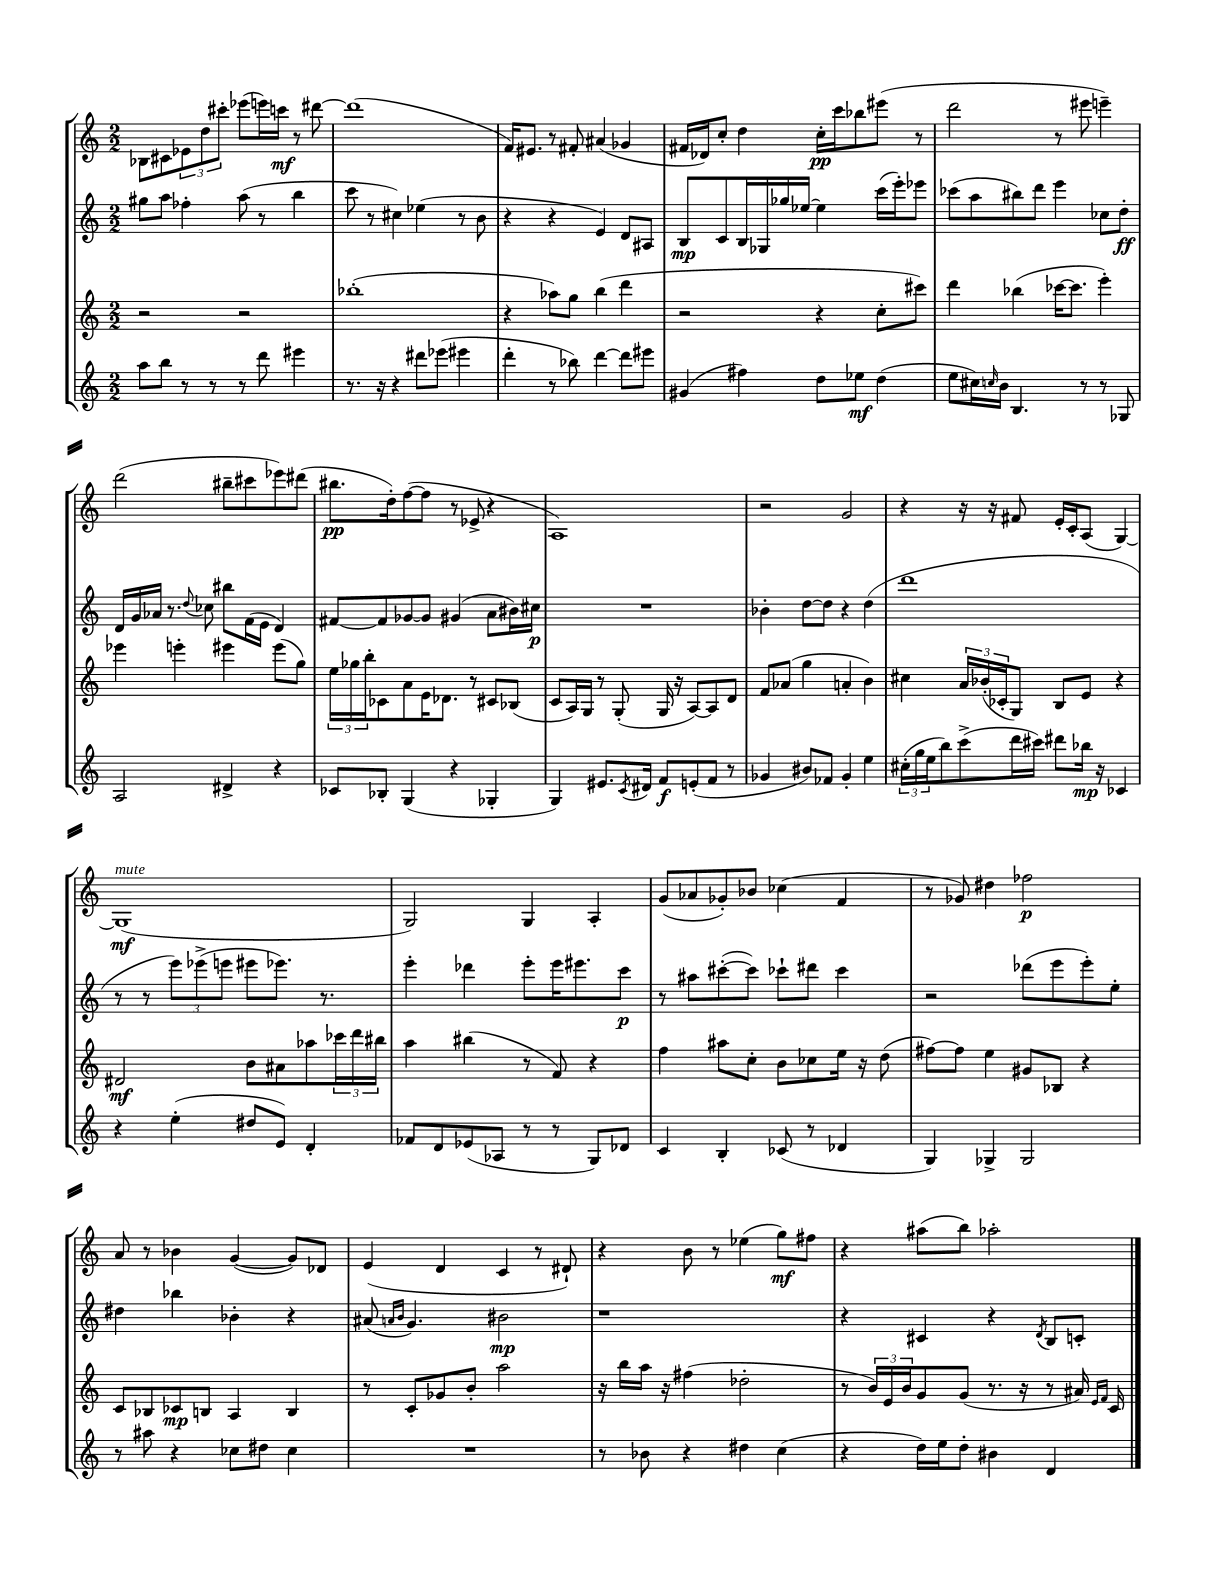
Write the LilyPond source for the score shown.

<<
\new StaffGroup <<
\new Staff = "s0" {
    \clef treble \key c \major \numericTimeSignature \time 2/2
    bes8 cis'8 \tuplet 3/2 { ees'8 d''8 cis'''8-. } ees'''8( e'''16) c'''16\mf r8 dis'''8~ |
    dis'''1( |
    f'16) eis'8. r8 fis'8-. ais'4( ges'4 |
    fis'16 des'16) c''8-. d''4 c''16-.\pp c'''16 bes''8 eis'''8( r8 |
    d'''2 r8 eis'''8 e'''4--) |
    d'''2( bis''8-- cis'''8 ees'''8) dis'''8( |
    bis''8.\pp d''16-.) f''8~( f''8 r8 ees'8-> r4 |
    a1) |
    r2 g'2 |
    r4 r16 r16 fis'8 e'16-. c'16-. a8( g4~) |
    g1\mf^\markup { \italic "mute" }( |
    g2) g4 a4-. |
    g'8( aes'8 ges'8-.) bes'8 ces''4( f'4 |
    r8 ges'8) dis''4 fes''2\p |
    a'8 r8 bes'4 g'4~( g'8) des'8 |
    e'4( d'4 c'4 r8 dis'8-!) |
    r4 b'8 r8 ees''4( g''8\mf) fis''8 |
    r4 ais''8( b''8) aes''2-. \bar "|." |
}
\new Staff = "s1" {
    \clef treble \key c \major \numericTimeSignature \time 2/2
    gis''8 a''8 fes''4-. a''8( r8 b''4 |
    c'''8 r8 cis''4) ees''4( r8 b'8 |
    r4 r4 e'4) d'8 ais8 |
    b8\mp c'8 b16 ges16 ges''16 ees''16~ ees''4 c'''16( e'''16-.) ees'''8 |
    ces'''8( a''8 bis''8) d'''8 e'''4 ces''8 d''8-.\ff |
    d'16 g'16 aes'16 r8. \appoggiatura { d''8 } ces''8 bis''8 f'16( e'16 d'4) |
    fis'8~ fis'8 ges'8~ ges'8 gis'4( a'8 bis'16) cis''16\p |
    R1 |
    bes'4-. d''8~ d''8 r4 d''4( |
    d'''1 |
    r8 r8 \tuplet 3/2 { e'''8) ees'''8->( e'''8 } eis'''8 ees'''8.) r8. |
    e'''4-. des'''4 e'''8-. e'''16 eis'''8. c'''8\p |
    r8 ais''8 cis'''8~-.( cis'''8) ces'''8-! dis'''8 ces'''4 |
    r2 des'''8( e'''8 e'''8-.) e''8-. |
    dis''4 bes''4 bes'4-. r4 |
    ais'8( \grace { a'16 b'16 } g'4.) bis'2\mp |
    r1 |
    r4 cis'4 r4 \acciaccatura { d'8 } b8 c'8-. \bar "|." |
}
\new Staff = "s2" {
    \clef treble \key c \major \numericTimeSignature \time 2/2
    r2 r2 |
    bes''1-.( |
    r4 aes''8) g''8 b''4( d'''4 |
    r2 r4 c''8-. cis'''8) |
    d'''4 bes''4( ces'''16~ ces'''8. e'''4-.) |
    ees'''4 e'''4-. eis'''4 eis'''8( g''8) |
    \tuplet 3/2 { e''16 ges''16 b''16-. } ces'8 a'8 e'16 des'8. r8 cis'8 bes8( |
    c'8 a16) g16 r8 g8-.( g16 r16 a8~) a8 d'8 |
    f'8 aes'8( g''4 a'4-. b'4) |
    cis''4 \tuplet 3/2 { a'16 bes'16-.( ces'16-. } g8) b8 e'8 r4 |
    dis'2\mf b'8 ais'8 aes''8 \tuplet 3/2 { ces'''16 d'''16 bis''16 } |
    a''4 bis''4( r8 f'8) r4 |
    f''4 ais''8 c''8-. b'8 ces''8 e''16 r16 d''8( |
    fis''8~) fis''8 e''4 gis'8 bes8 r4 |
    c'8 bes8 ces'8\mp b8 a4 b4 |
    r8 c'8-. ges'8 b'8-. a''2 |
    r16 b''16 a''16 r16 fis''4( des''2-. |
    r8 \tuplet 3/2 { b'16) e'16 b'16 } g'8 g'8( r8. r16 r8 ais'16) \grace { e'16 f'16 } c'16 \bar "|." |
}
\new Staff = "s3" {
    \clef treble \key c \major \numericTimeSignature \time 2/2
    a''8 b''8 r8 r8 r8 d'''8 eis'''4 |
    r8. r16 r4 dis'''8 ees'''8( eis'''4 |
    d'''4-. r8 bes''8) d'''4~ d'''8 eis'''8 |
    gis'4( fis''4) d''8 ees''8\mf d''4( |
    e''8 cis''16) \grace { c''16 } b'16 b4. r8 r8 ges8 |
    a2 dis'4-> r4 |
    ces'8 bes8-. g4( r4 ges4-. |
    g4) eis'8. \acciaccatura { c'8 } dis'16 f'8\f e'8-.( f'8 r8 |
    ges'4 bis'8) fes'8 ges'4-. e''4 |
    \tuplet 3/2 { cis''16-.( g''16 e''16 } b''8) c'''8->( d'''16 cis'''16) dis'''8 bes''16\mp r16 ces'4 |
    r4 e''4-.( dis''8 e'8) d'4-. |
    fes'8 d'8 ees'8( aes8 r8 r8 g8) des'8 |
    c'4 b4-. ces'8( r8 des'4 |
    g4) ges4-> ges2 |
    r8 ais''8 r4 ces''8 dis''8 ces''4 |
    R1 |
    r8 bes'8 r4 dis''4 c''4( |
    r4 d''16) e''16 d''8-. bis'4 d'4 \bar "|." |
}
>>
>>
\layout { \context { \Score \remove "Bar_number_engraver" } }
